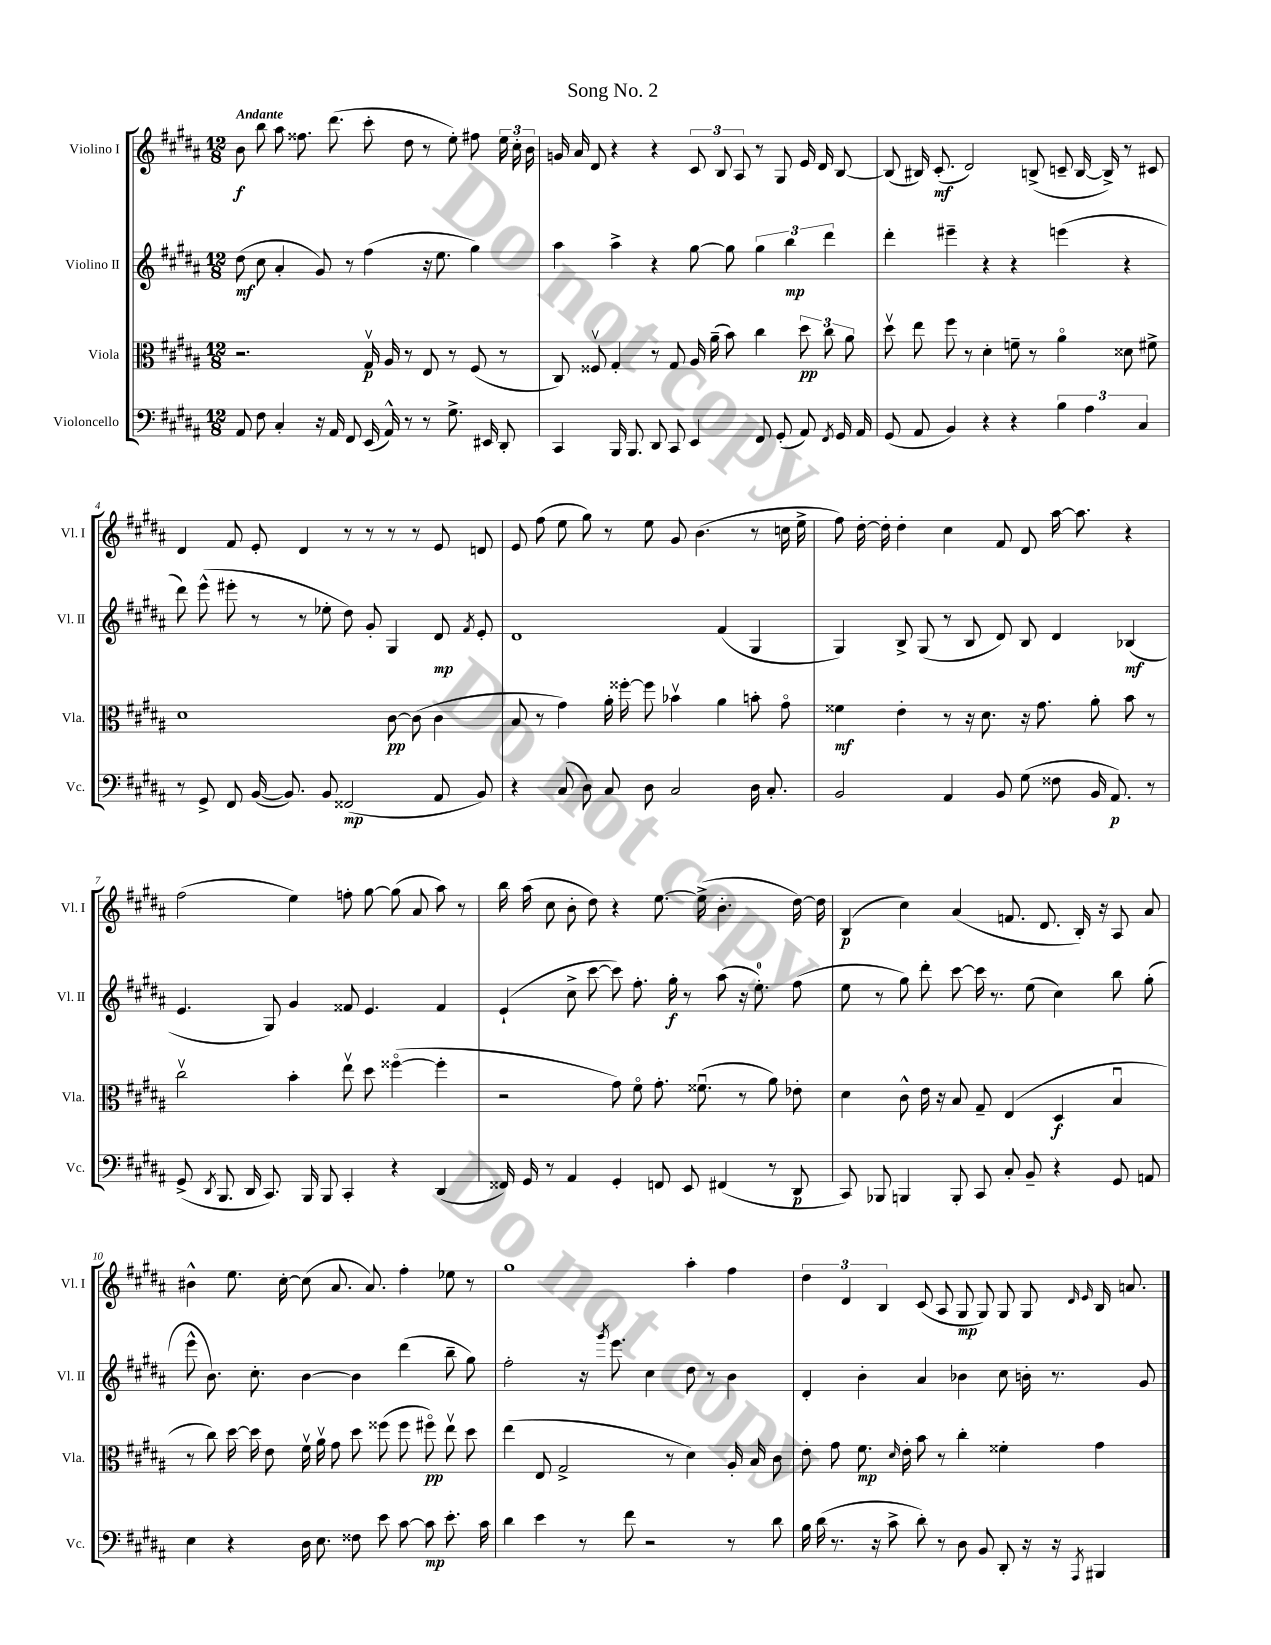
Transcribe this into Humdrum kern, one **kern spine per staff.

**kern	**kern	**kern	**kern
*staff4	*staff3	*staff2	*staff1
*clefF4	*clefC3	*clefG2	*clefG2
*k[f#c#g#d#a#]	*k[f#c#g#d#a#]	*k[f#c#g#d#a#]	*k[f#c#g#d#a#]
*M12/8	*M12/8	*M12/8	*M12/8
8AA#	2.r	(8dd#	8b
8F#	.	8cc#	8bb
4C#'	.	4a#'	8aa#
.	.	.	8.ff##
16r	.	8g#)	.
16AA#	.	.	(8.ddd#
8FF#	.	8r	.
(16EE	16G#v	(4ff#	8ccc#'
16AA#^^)	16A#	.	.
8r	8r	.	8dd#
8r	8E	16r	8r
.	.	8.ee	.
8.G#^	8r	.	8ee')
.	(8F#	4gg#)	8ff#
16EE#	.	.	.
8DD#'	8r	.	24ee
.	.	.	24cc#'
.	.	.	24b
=	=	=	=
4CC#	8C#)	4aa#	16g
.	.	.	16a#
.	8F##v	.	8d#
16BBB	4G#'	4aa#^	4r
8.BBB	.	.	.
8DD#	8r	4r	4r
8CC#	8G#	.	.
4EE	16A#	[8gg#	12c#
.	(16a#~	.	.
.	.	.	12B
.	8b)	8gg#]	.
.	.	.	12A#
8FF#	4cc#	6gg#	8r
(8GG#'	.	.	8G#
.	.	6bb	.
8AA#)	12dd#	.	16e
.	.	.	16d#
.	12cc#	6ddd#	.
8qFF#	.	.	.
16GG#	.	.	[8B
.	12a#	.	.
16AA#	.	.	.
=	=	=	=
(8GG#	8dd#v	4ddd#'	(8B]
8AA#	8ee	.	16B#)
.	.	.	(8.c#'
4BB)	8ff#	4eee#~	.
.	8r	.	2d#)
4r	4d#'	4r	.
4r	8f~	4r	.
.	8r	.	(8B^
6B	4a#o	(4eee	8c~
.	.	.	[16B
6A#	.	.	.
.	.	.	16B^])
.	8d##	4r	8r
6C#	.	.	.
.	8f#^	.	8c#
=	=	=	=
8r	1d#	8ddd#)	4d#
8GG#^	.	(8eee^^	.
8FF#	.	8eee#'	8f#
([16BB	.	8r	8e'
8.BB])	.	.	.
.	.	8r	4d#
8BB	.	8ee-'	.
(2FF##	.	8dd#)	8r
.	.	8g#'	8r
.	[8c#	4G#	8r
.	(8c#]	.	8r
8AA#	4c#	8d#	8e
.	.	8qf#	.
8BB)	.	8e'	8d
=	=	=	=
4r	8B	1d#	8e
.	8r	.	(8ff#
(8C#	4g#)	.	8ee
8D#)	.	.	8gg#)
8C#	16a#'	.	8r
.	[16ff##'	.	.
8D#	8ff##]	.	8ee
2C#	4b-v	.	8g#
.	.	.	(4.b
.	4a#	(4f#	.
16D#	8b'	4G#	8r
8.C#'	.	.	.
.	8g#o	.	16cc
.	.	.	16ee^
=	=	=	=
2BB	4f##	4G#)	8ff#)
.	.	.	[16dd#'
.	.	.	16dd#']
.	4e'	8B^	4dd#'
.	.	(8G#	.
4AA#	8r	8r	4cc#
.	16r	8B	.
.	8.d#	.	.
8BB	.	8d#)	8f#
(8G#	16r	8B	8d#
.	8.g#	.	.
8F##	.	4d#	[16aa#
.	.	.	8.aa#]
16BB	8a#'	.	.
8.AA#)	.	.	.
.	8b	(4B-	4r
8r	8r	.	.
=	=	=	=
(8GG#^	2cc#v	4.e	(2ff#
8qDD#	.	.	.
8.BBB	.	.	.
16DD#	.	.	.
8.CC#)	.	8G#)	.
.	4b'	4g#	4ee)
16BBB	.	.	.
8BBB	.	.	.
4CC#'	8eev	8f##	8ff'
.	8dd#	4.e	[8gg#
4r	([4ff##o	.	(8gg#]
.	.	.	8a#
(4DD#	4ff##']	4f##	8aa#)
.	.	.	8r
=	=	=	=
16FF##)	2r	(4e`	16bb
16GG#	.	.	(16aa#
8r	.	.	8cc#
4AA#	.	8cc#^	8b'
.	.	[8ccc#	8dd#)
4GG#'	8g#)	8ccc#])	4r
.	8f#o	8.ff#'	.
8FF	8.g#'	.	[8.ee
.	.	16gg#'	.
8EE	.	8r	.
.	(8.f##u	.	(16ee^]
(4FF#	.	(8aa#	4.b'
.	8r	16r	.
.	.	8.ee')	.
8r	8a#)	.	.
8DD#	8e-'	(8ff#	[16dd#)
.	.	.	16dd#]
=	=	=	=
8CC#)	4d#	8ee	(4B
8BBB-	.	8r	.
4BBB	8c#^^	8gg#)	4cc#)
.	16e	8ddd#'	.
.	16r	.	.
8BBB'	8B	[8ccc#	(4a#
8CC#	8G#~	16ccc#]	.
.	.	8.r	.
8C#'	(4E	.	8.f
8BB~	.	(8ee	.
.	.	.	8.d#
4r	4D#	4cc#)	.
.	.	.	16B')
.	.	.	16r
8GG#	4Bu	8bb	8A#
8AA	.	(8gg#'	8a#
=	=	=	=
4E	8r	8eee^^	4b#^^
.	8cc#)	8.b)	.
4r	[16dd#	.	8.ee
.	16dd#]	8.cc#'	.
.	8e	.	.
.	.	.	[16cc#'
16D#	16f#v	[4b	(8cc#]
8.E	16a#v	.	.
.	8g#	.	8.a#
8F##	8dd#	4b]	.
.	.	.	8.a#)
8e	(8ff##	.	.
[8c#	8ff##	(4ddd#	4ff#'
8c#]	8ff#o)	.	.
8.e'	8eev	8bb~	8ee-
.	8dd#	8gg#)	8r
16c#	.	.	.
=	=	=	=
4d#	(4ee	2ff#'	1gg#
4e	8E	.	.
.	2G#^	.	.
8r	.	16r	.
.	.	8qggg#	.
.	.	8.eee	.
8f#	.	.	.
2r	.	4cc#	.
.	8r	.	.
.	4d#)	8dd#	4aa#'
.	.	8r	.
8r	16A#'	4b	4ff#
.	16B	.	.
8d#	8c#	.	.
=	=	=	=
16B	8e'	4d#'	6dd#
(16d#	.	.	.
8.r	8g#	.	.
.	.	.	6d#
.	8.f#	4b'	.
16r	.	.	.
.	.	.	6B
8c#^	.	.	.
.	16qqd#	.	.
.	16e'	.	.
8d#')	8b	4a#	(8c#
8r	8r	.	8A#
8D#	4cc#'	4b-	8G#
8BB	.	.	8G#)
8DD#'	4f##'	8cc#	8G#
16r	.	16b'	8G#
16r	.	8.r	.
.	.	.	16qqd#
8qAAA#	.	.	16qqe
4BBB#	4g#	.	16B
.	.	.	8.a
.	.	8g#	.
==	==	==	==
*-	*-	*-	*-
